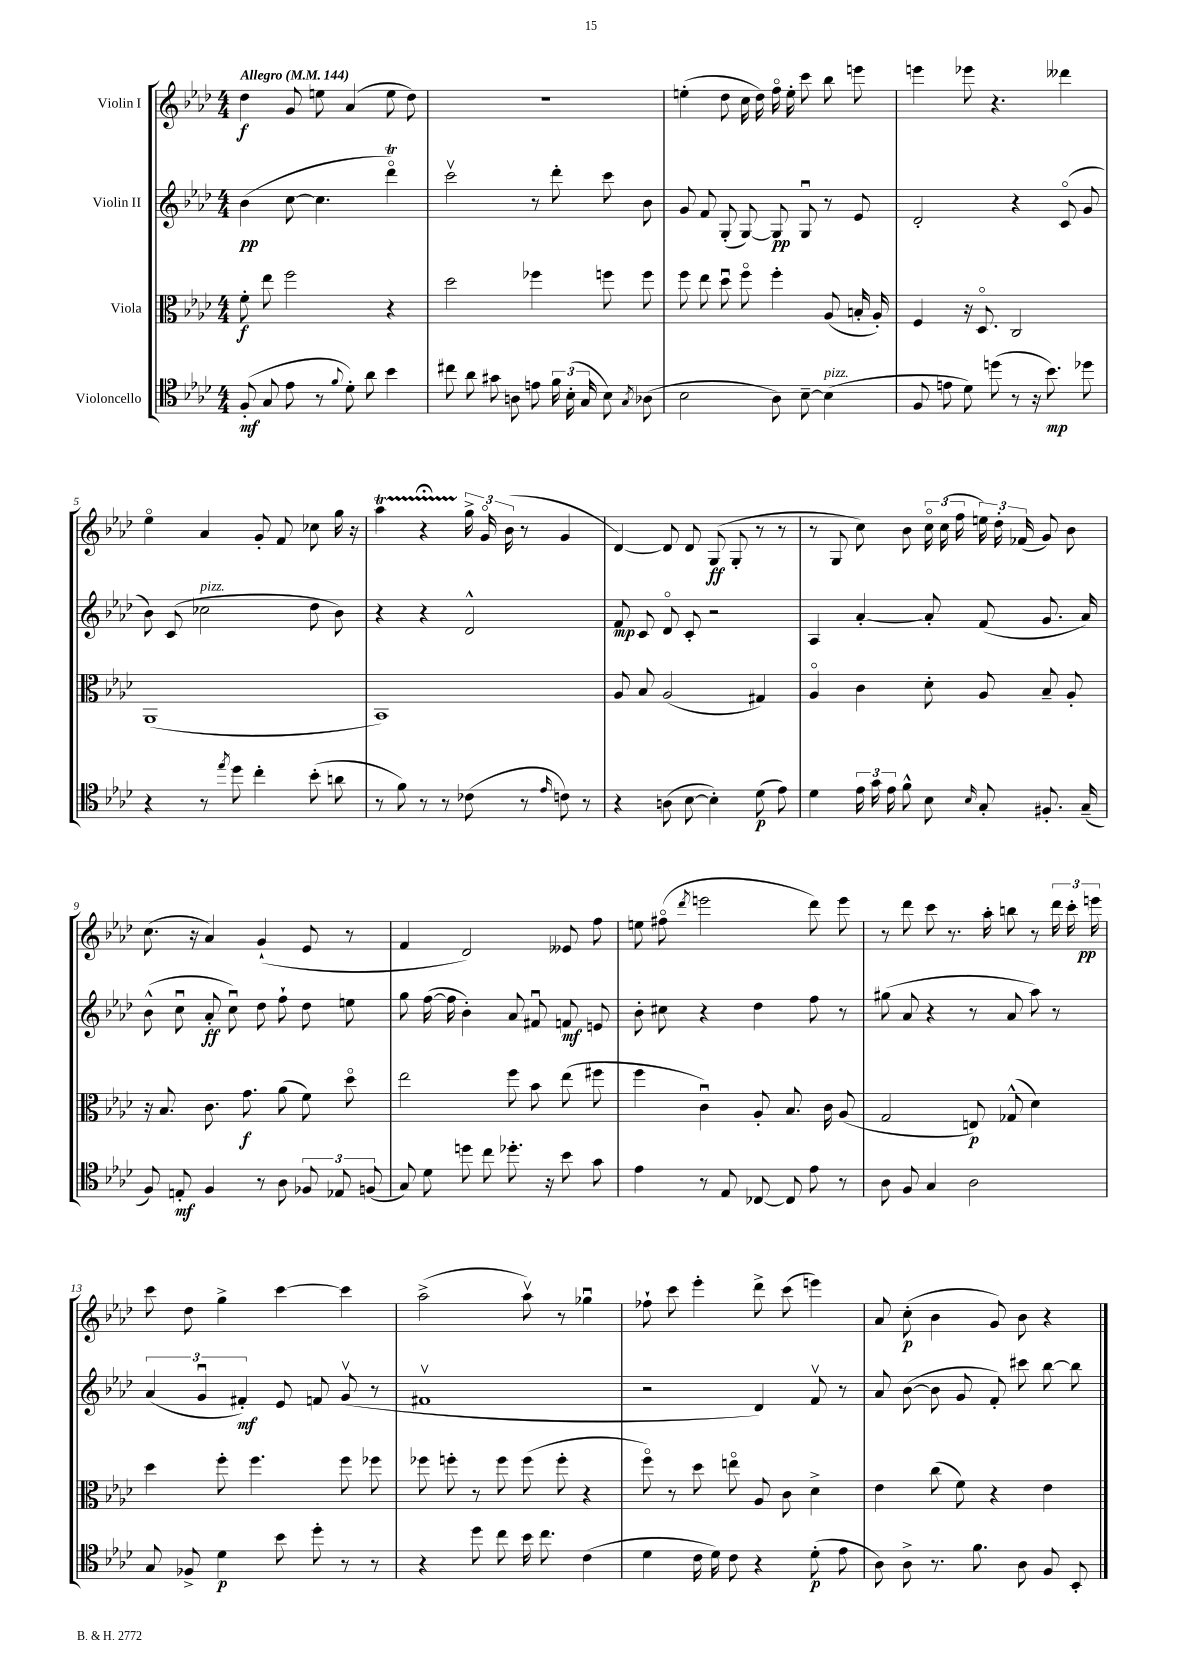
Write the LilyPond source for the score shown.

<<
\new StaffGroup <<
\new Staff = "s0" \with { instrumentName = "Violin I" } {
    \clef treble \key aes \major \numericTimeSignature \time 4/4 \tempo "Allegro" 4 = 144
    \autoBeamOff des''4\f g'8 e''8 aes'4( e''8 des''8) |
    R1 |
    e''4-.( des''8 c''16 des''16) f''16\flageolet e''16-. c'''8 bes''8 e'''8 |
    e'''4 ees'''8 r4. deses'''4 |
    ees''4\flageolet aes'4 g'8-. f'8 ces''8 g''16 r16 |
    aes''4\startTrillSpan r4\fermata \tuplet 3/2 { g''16->\stopTrillSpan g'16\flageolet bes'16( } r8 g'4 |
    des'4~) des'8 des'8 g8\ff( g8-. r8 r8 |
    r8 g8 c''8) bes'8 \tuplet 3/2 { c''16\flageolet c''16( f''16 } \tuplet 3/2 { e''16) des''16-. fes'16( } g'8) bes'8 |
    c''8.( r16 aes'4) g'4-!( ees'8 r8 |
    f'4 des'2) eeses'8 f''8 |
    e''8 fis''8\flageolet( \acciaccatura { des'''8 } e'''2 des'''8) e'''8 |
    r8 des'''8 c'''8 r8. aes''16-. b''8 r8 \tuplet 3/2 { des'''16 c'''16-. e'''16\pp } |
    c'''8 des''8 g''4-> c'''4~ c'''4 |
    aes''2->( aes''8\upbow) r8 ges''4\downbow |
    fes''8-! c'''8 ees'''4-. des'''8-> c'''8( e'''4) |
    aes'8 c''8-.\p( bes'4 g'8) bes'8 r4 \bar "|." |
}
\new Staff = "s1" \with { instrumentName = "Violin II" } {
    \clef treble \key aes \major \numericTimeSignature \time 4/4
    \autoBeamOff bes'4\pp( c''8~ c''4. des'''4\flageolet\trill) |
    c'''2\upbow r8 des'''8-. c'''8 bes'8 |
    g'8 f'8 g8-.( g8~) g8\pp g8\downbow r8 ees'8 |
    des'2-. r4 c'8\flageolet( g'8 |
    bes'8) c'8( ces''2^\markup { \italic "pizz." } des''8 bes'8) |
    r4 r4 des'2-^ |
    f'8\mp c'8 des'8\flageolet c'8-. r2 |
    aes4 aes'4~-. aes'8-. f'8( g'8. aes'16) |
    bes'8-^( c''8\downbow aes'8-.\ff c''8\downbow) des''8 f''8-! des''8 e''8 |
    g''8 f''16~( f''16 bes'4-.) aes'8 fis'8\downbow f'8\mf e'8 |
    bes'8-. cis''8 r4 des''4 f''8 r8 |
    gis''8( aes'8 r4 r8 aes'8 aes''8) r8 |
    \tuplet 3/2 { aes'4( g'4\downbow fis'4-.\mf) } ees'8 f'8 g'8\upbow( r8 |
    fis'1\upbow |
    r2 des'4) f'8\upbow r8 |
    aes'8 bes'8~( bes'8 g'8 f'8-.) cis'''8 bes''8~ bes''8 \bar "|." |
}
\new Staff = "s2" \with { instrumentName = "Viola" } {
    \clef alto \key aes \major \numericTimeSignature \time 4/4
    \autoBeamOff f'8-.\f ees''8 f''2 r4 |
    des''2 fes''4 f''8 f''8 |
    f''8 ees''8 des''8\downbow f''8\flageolet f''4-. aes8( b16-. aes16-.) |
    f4 r16 des8.\flageolet c2 |
    aes,1( |
    bes,1) |
    aes8 bes8 aes2( gis4) |
    aes4\flageolet c'4 des'8-. aes8 bes8-- aes8-. |
    r16 bes8. c'8. g'8.\f aes'8( f'8) des''8\flageolet |
    ees''2 f''8 bes'8 ees''8( fis''8 |
    f''4 c'4\downbow) aes8-. bes8. c'16 aes8( |
    g2 e8\p) ges8-^( des'4) |
    des''4 f''8-. f''4. f''8 fes''8 |
    fes''8 f''8-. r8 f''8 f''8( f''8-. r4 |
    f''8\flageolet) r8 des''8 e''8\flageolet aes8 c'8 des'4-> |
    ees'4 c''8( f'8) r4 ees'4 \bar "|." |
}
\new Staff = "s3" \with { instrumentName = "Violoncello" } {
    \clef tenor \key aes \major \numericTimeSignature \time 4/4
    \autoBeamOff f8-.\mf( g8 ees'8 r8 \appoggiatura { f'8 } des'8-.) aes'8 bes'4 |
    cis''8 aes'8 gis'8 a8 e'8 \tuplet 3/2 { f'16 bes16-.( g16 } bes8) \acciaccatura { g8 } aes8( |
    bes2 aes8) bes8~-- bes4^\markup { \italic "pizz." }( |
    f8 e'8 des'8) d''8( r8 r16 bes'8.\mp) des''8 |
    r4 r8 \acciaccatura { ees''8 } des''8 c''4-. bes'8-.( a'8 |
    r8 f'8) r8 r8 ces'8( r8 \grace { ees'16 } c'8) r8 |
    r4 a8( bes8~ bes4-.) des'8\p( ees'8) |
    des'4 \tuplet 3/2 { ees'16 g'16 ees'16 } f'8-^ bes8 \grace { bes16 } g8-. fis8.-. g16--( |
    f8) e8-.\mf f4 r8 aes8 \tuplet 3/2 { fes8 ees8 f8( } |
    g8) des'8 d''8 c''8 des''8.-. r16 bes'8 g'8 |
    ees'4 r8 ees8 ces8~ ces8 ees'8 r8 |
    aes8 f8 g4 aes2 |
    g8 fes8-> des'4\p bes'8 des''8-. r8 r8 |
    r4 des''8 c''8 bes'16 c''8. c'4( |
    des'4 c'16 des'16) c'8 r4 des'8-.\p( ees'8 |
    aes8) aes8-> r8. f'8. aes8 f8 bes,8-. \bar "|." |
}
>>
>>
